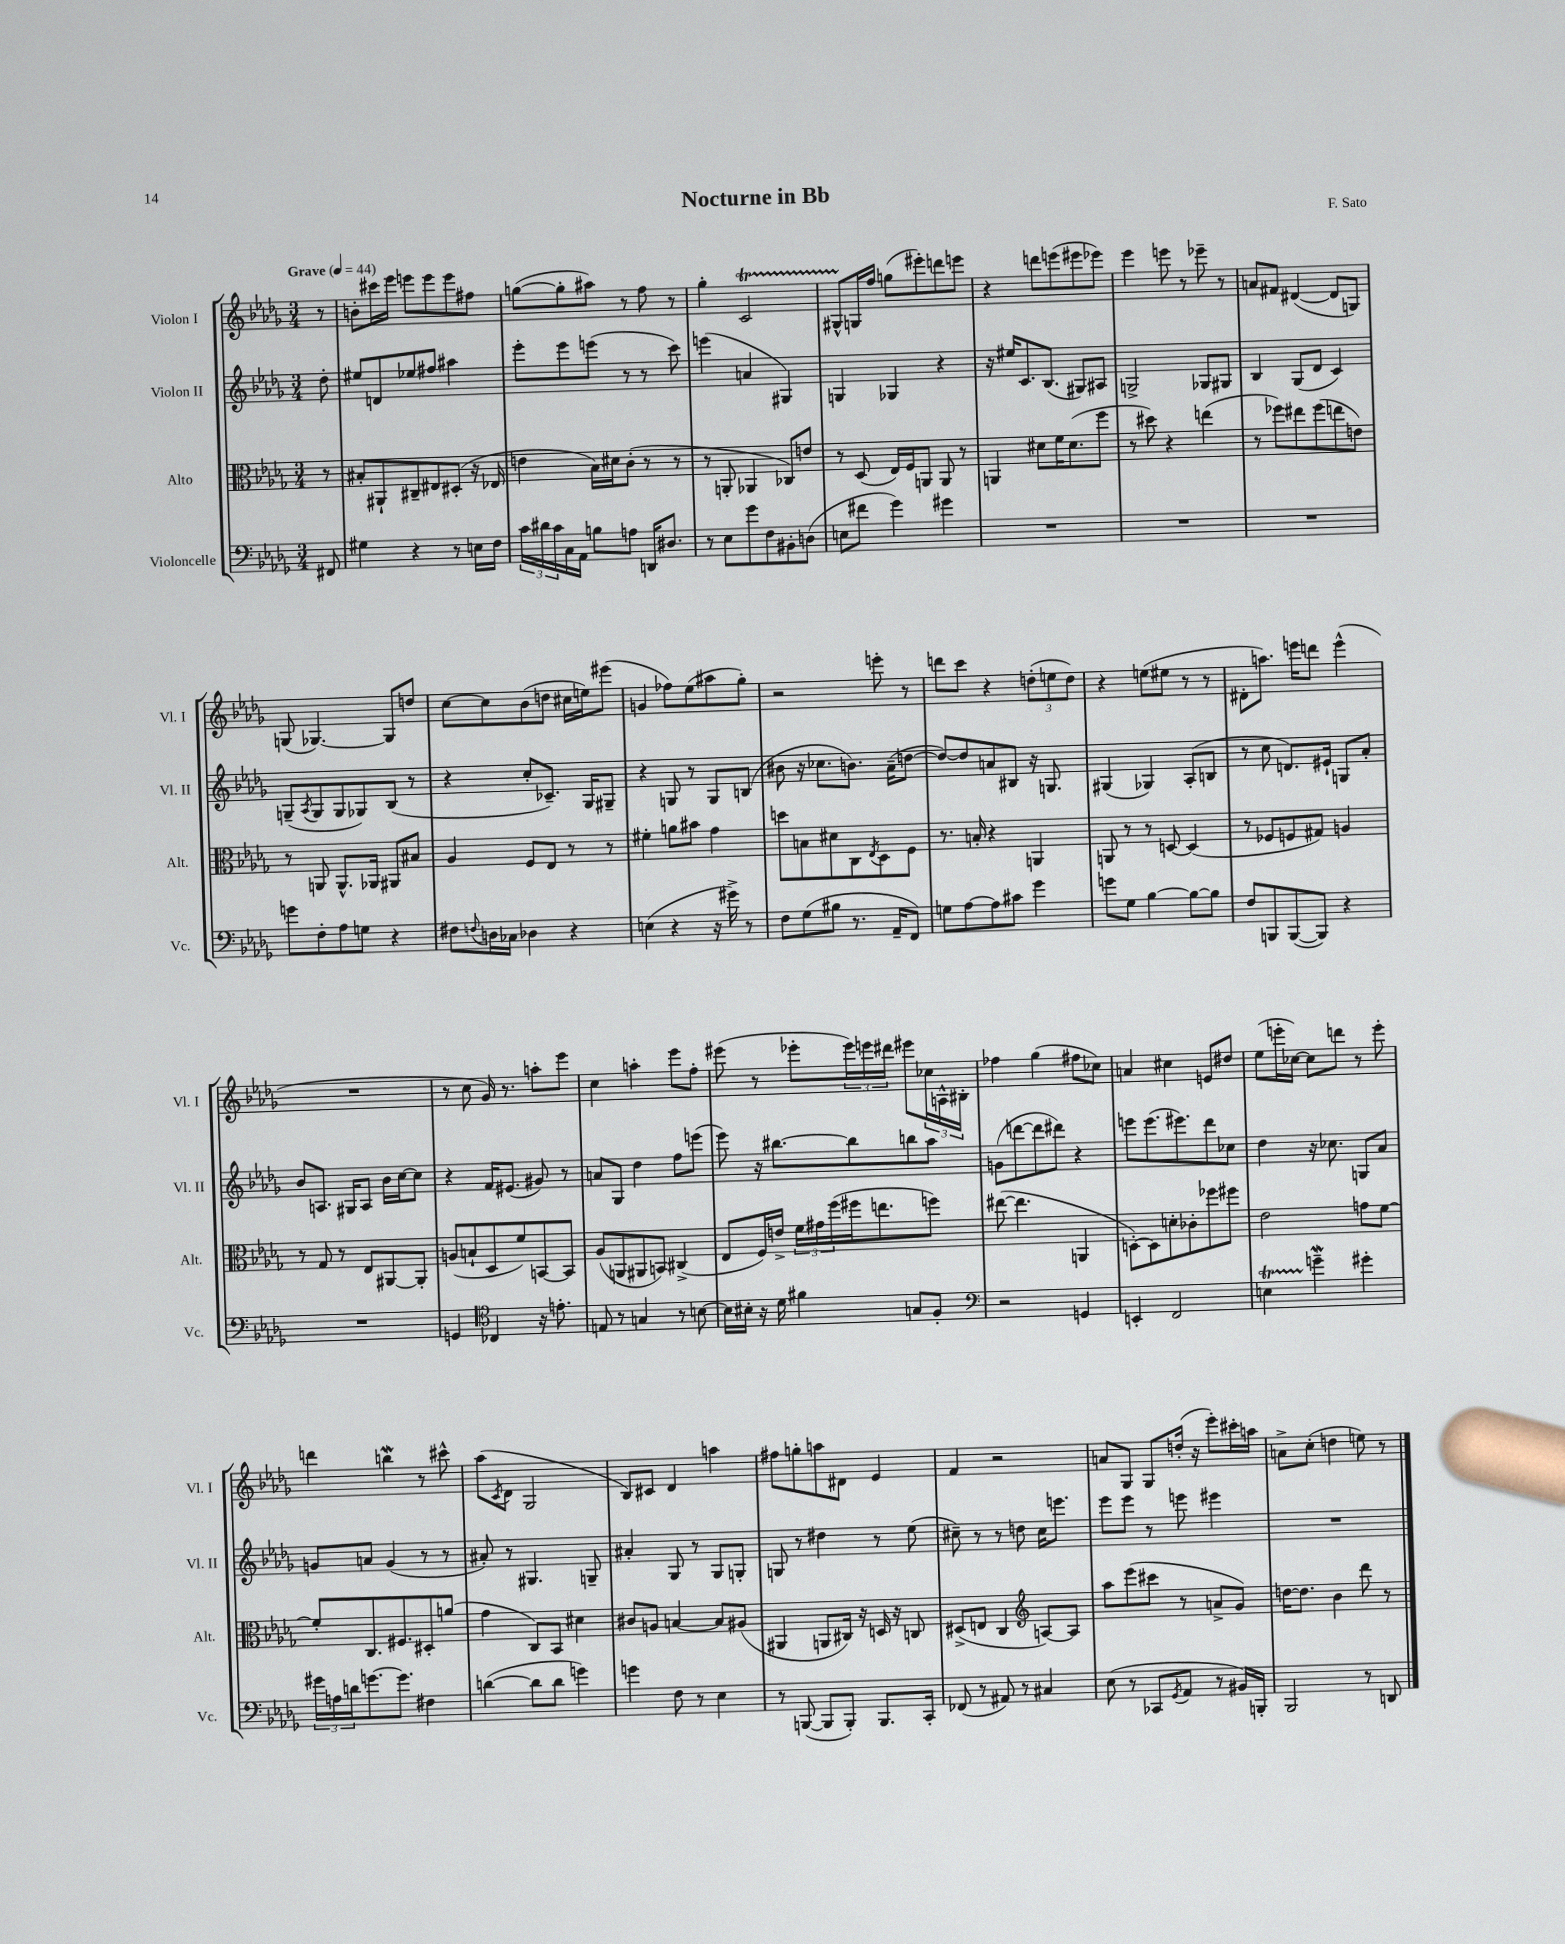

**kern	**kern	**kern	**kern
*staff4	*staff3	*staff2	*staff1
*clefF4	*clefC3	*clefG2	*clefG2
*k[b-e-a-d-g-]	*k[b-e-a-d-g-]	*k[b-e-a-d-g-]	*k[b-e-a-d-g-]
*M3/4	*M3/4	*M3/4	*M3/4
*MM44	*MM44	*MM44	*MM44
8FF#	8r	8dd-'	8r
=	=	=	=
4G#	8B#'	8ee#	8b'
.	8AA#`	8d	16ccc#
.	.	.	16eee-
4r	8C#~	8ee-	8eee
.	8E#	8ff#	8eee
8r	(8D#'	4aa#	8eee
16E	16r	.	8ff#
16F	16E-	.	.
=	=	=	=
24c	4e	8eee-'	([8gg
24d#	.	.	.
24c	.	.	.
16C	.	8eee-	8gg']
16AA-	.	.	.
8B	16B-)	(8eee	8aa#)
.	16d#	.	.
8A	(8c'	8r	8r
16DD	8r	8r	8ff
8.D#	.	.	.
.	8r	8ccc)	8r
=	=	=	=
8r	8r	(4eee	4gg-'
8E-	8AA'	.	.
8g-	4AA-	4a	2c
8F	.	.	.
8BB#'	8C-)	4G#)	.
(8D	8e	.	.
=	=	=	=
8E	8r	4G	8G#^^
8f#	(8D-	.	16G
.	.	.	16ff
4g-)	16E-)	4G-	(8gg
.	16F	.	.
.	8AA	.	8eee#')
4g#	8AA	4r	8ddd
.	8r	.	8eee
=	=	=	=
2.r	4AA	16r	4r
.	.	16ee#	.
.	.	8.c	.
.	8d#	.	8ddd
.	.	(8.B-	.
.	16f	.	(8eee
.	(8.d#	.	.
.	.	8G#)	8eee#
.	8ff	8A#	8eee-)
=	=	=	=
2.r	8r	2G^	4eee-
.	8dd#)	.	.
.	4r	.	8eee
.	.	.	8r
.	(4ee	8G-	8eee-~
.	.	8G#	8r
=	=	=	=
2.r	8r	4B-	8a
.	8ff-)	.	8f#
.	8ee#	(8G-	([4d#
.	(8ff-	8d-	.
.	8ee	4c)	8d#]
.	8e)	.	8G)
=	=	=	=
8g	8r	(8G~	(8G
.	.	8qA-	.
8F'	8AA	8G	[4.G-)
8A-	8.AA^^	8G	.
8G	.	8G-)	.
.	16AA-	.	.
4r	8AA#	(8B-	8G-]
.	8B#	8r	8dd
=	=	=	=
8F#	4A-	4r	[8cc
8qqF	.	.	.
16D	.	.	8cc]
16C-	.	.	.
4D-	8F	8cc'	(8b-
.	8E-	8.c-~)	8dd
4r	8r	.	16cc#
.	.	16G-	16ee)
.	8r	8G#~	(8eee#
=	=	=	=
(4E	4f#'	4r	4g
4r	8a	8G	8ff-)
.	8b#	8r	(8ee-
16r	4g-	8G	8aa#
16g#^)	.	.	.
8r	.	(8B	8gg-')
=	=	=	=
8F	8dd	8b#	2r
(8G-	8B	16r	.
.	.	8.cc-	.
8B#	8d#	.	.
8.r	8C	8.b)	.
.	8qE-	.	.
.	8D-	.	8eee'
16AA-~	.	(16a-~	.
8FF)	8F	[8dd	8r
=	=	=	=
8G	8.r	8dd_)	8ddd
[8A-	.	8dd]	8ccc
.	16B'	.	.
8A-]	4r	8a	4r
8c#	.	8B#	.
4g-	4AA	16r	(12dd'
.	.	8.G	.
.	.	.	12ee
.	.	.	12dd)
=	=	=	=
8g	8AA	(4G#	4r
8G-	8r	.	.
[4B-	8r	4G-)	(8ee
.	[8D	.	8ee#
8B-_	(4D]	(8A-'	8r
8B-]	.	8B	8r
=	=	=	=
8F	8r	8r	8d#'
8BBB	8F-	8cc	8.aa)
([8BBB	8F	8.d)	.
.	.	.	16eee
8BBB])	8G#)	.	8ddd
.	.	16e#`	.
4r	4A	8G	(4eee^^
.	.	8a-'	.
=	=	=	=
2.r	8r	8b-	2.r
.	8G-	8.A	.
.	8r	.	.
.	.	16G#	.
.	8E-	8A	.
.	[8AA#	16b-	.
.	.	[16cc	.
.	8AA#']	8cc]	.
=	=	=	=
4GG	(8A	4r	8r
.	8B`	.	8cc
*clefC4	*	*	*
4C-	8D-	16f	16g-)
.	.	(8.e#	8.r
.	8f)	.	.
16r	[8BB	8g#)	8aa'
8.e'	.	.	.
.	8BB]	8r	8eee-
=	=	=	=
8E	(8A-	8a	4cc
8r	8AA	8G-	.
4G	8AA#	4dd-	4aa'
.	8BB)	.	.
8r	(4C#^	8ff	8eee-
[8B	.	(8eee	8ff'
=	=	=	=
16B]	8E-	8eee-)	(8eee#
16B#'	.	.	.
16r	16F)	16r	8r
16d-	16e^	[8.bb#	.
4f#	24f	.	8eee-'
.	24g#	.	.
.	(24ff	.	.
.	16ff#	8bb#]	24eee-)
.	.	.	24eee
.	8.ee	.	.
.	.	.	24ddd#
8G	.	8bb	8eee#
8F'	8ff)	8aa-	24cc-
.	.	.	24A^^
.	.	.	24B#'
=	=	=	=
*clefF4	*	*	*
2r	([8ee#	(8g	4ff-
.	4.ee#]	[8ddd	.
.	.	8ddd]	(4gg-
.	.	8ddd#)	.
4GG	4AA	4r	8ff#
.	.	.	8cc-)
=	=	=	=
4EE'	[8D')	8eee	4a
.	8D]	(8.eee	.
2FF	8d'	.	4cc#
.	.	8.eee#)	.
.	8c-'	.	.
.	8ff-	8ddd-	8e
.	8ff#	8cc-	8dd#
=	=	=	=
4E	2e-	4dd-	(8ee-
.	.	.	16eee'
.	.	.	[16cc-)
4g~	.	16r	8cc-]
.	.	8.cc-	.
.	.	.	8ddd
4g#'	8g	8G	8r
.	[8f	8a-	8eee'
=	=	=	=
24g#	8f']	8g	4ddd
24A	.	.	.
24d	.	.	.
[8.g	8.C	8a	.
.	.	(4g	4bb
8.g]	8.F#	.	.
4F#	8D#'	8r	8r
.	(8a	8r	8ccc#^^
=	=	=	=
([4d	4g-	8a#')	(8aa-
.	.	.	8qc
.	.	8r	8d-
8d]	8C)	4.G#	2G-
8d	8BB-	.	.
4g)	4d#	.	.
.	.	8G~	.
=	=	=	=
4g	8c#	4a#'	8B-)
.	8A	.	8c#
8F	[4B	8G-	4d-
8r	.	8r	.
4E-	8B]	8G-	4aa
.	(8A#	8G'	.
=	=	=	=
8r	4AA#	8G	8ff#
([8BBB	.	8r	8gg'
8BBB]	8AA	4dd#	8aa
8BBB')	16C#)	.	8d#
.	16r	.	.
8.BBB	16D	8r	4e-
.	16r	.	.
.	8C	(8ee-	.
16CC'	.	.	.
=	=	=	=
(8FF-	(8D#^	8cc#~)	4f
8r	8E	8r	.
8AA#)	4C	8r	2r
8r	.	8dd	.
*	*clefG2	*	*
4C#	[8A)	16cc#	.
.	.	8.eee	.
.	8A]	.	.
=	=	=	=
(8E-	8aa-	8eee-	8a
8r	(8eee-	8eee-	8G-
8CC-	8ccc#	8r	8G-
8qGG-	.	.	.
8AA-	8r	8eee	(16dd'
.	.	.	16r
8r	8a^	4eee#	8eee-')
16BB#)	8g-)	.	16ccc#'
16BBB'	.	.	16aa
=	=	=	=
2BBB-	[16dd	2.r	8a^
.	8.dd]	.	.
.	.	.	(8cc'
.	4b-	.	4dd
8r	8ddd-	.	8ee)
8DD	8r	.	8r
==	==	==	==
*-	*-	*-	*-
